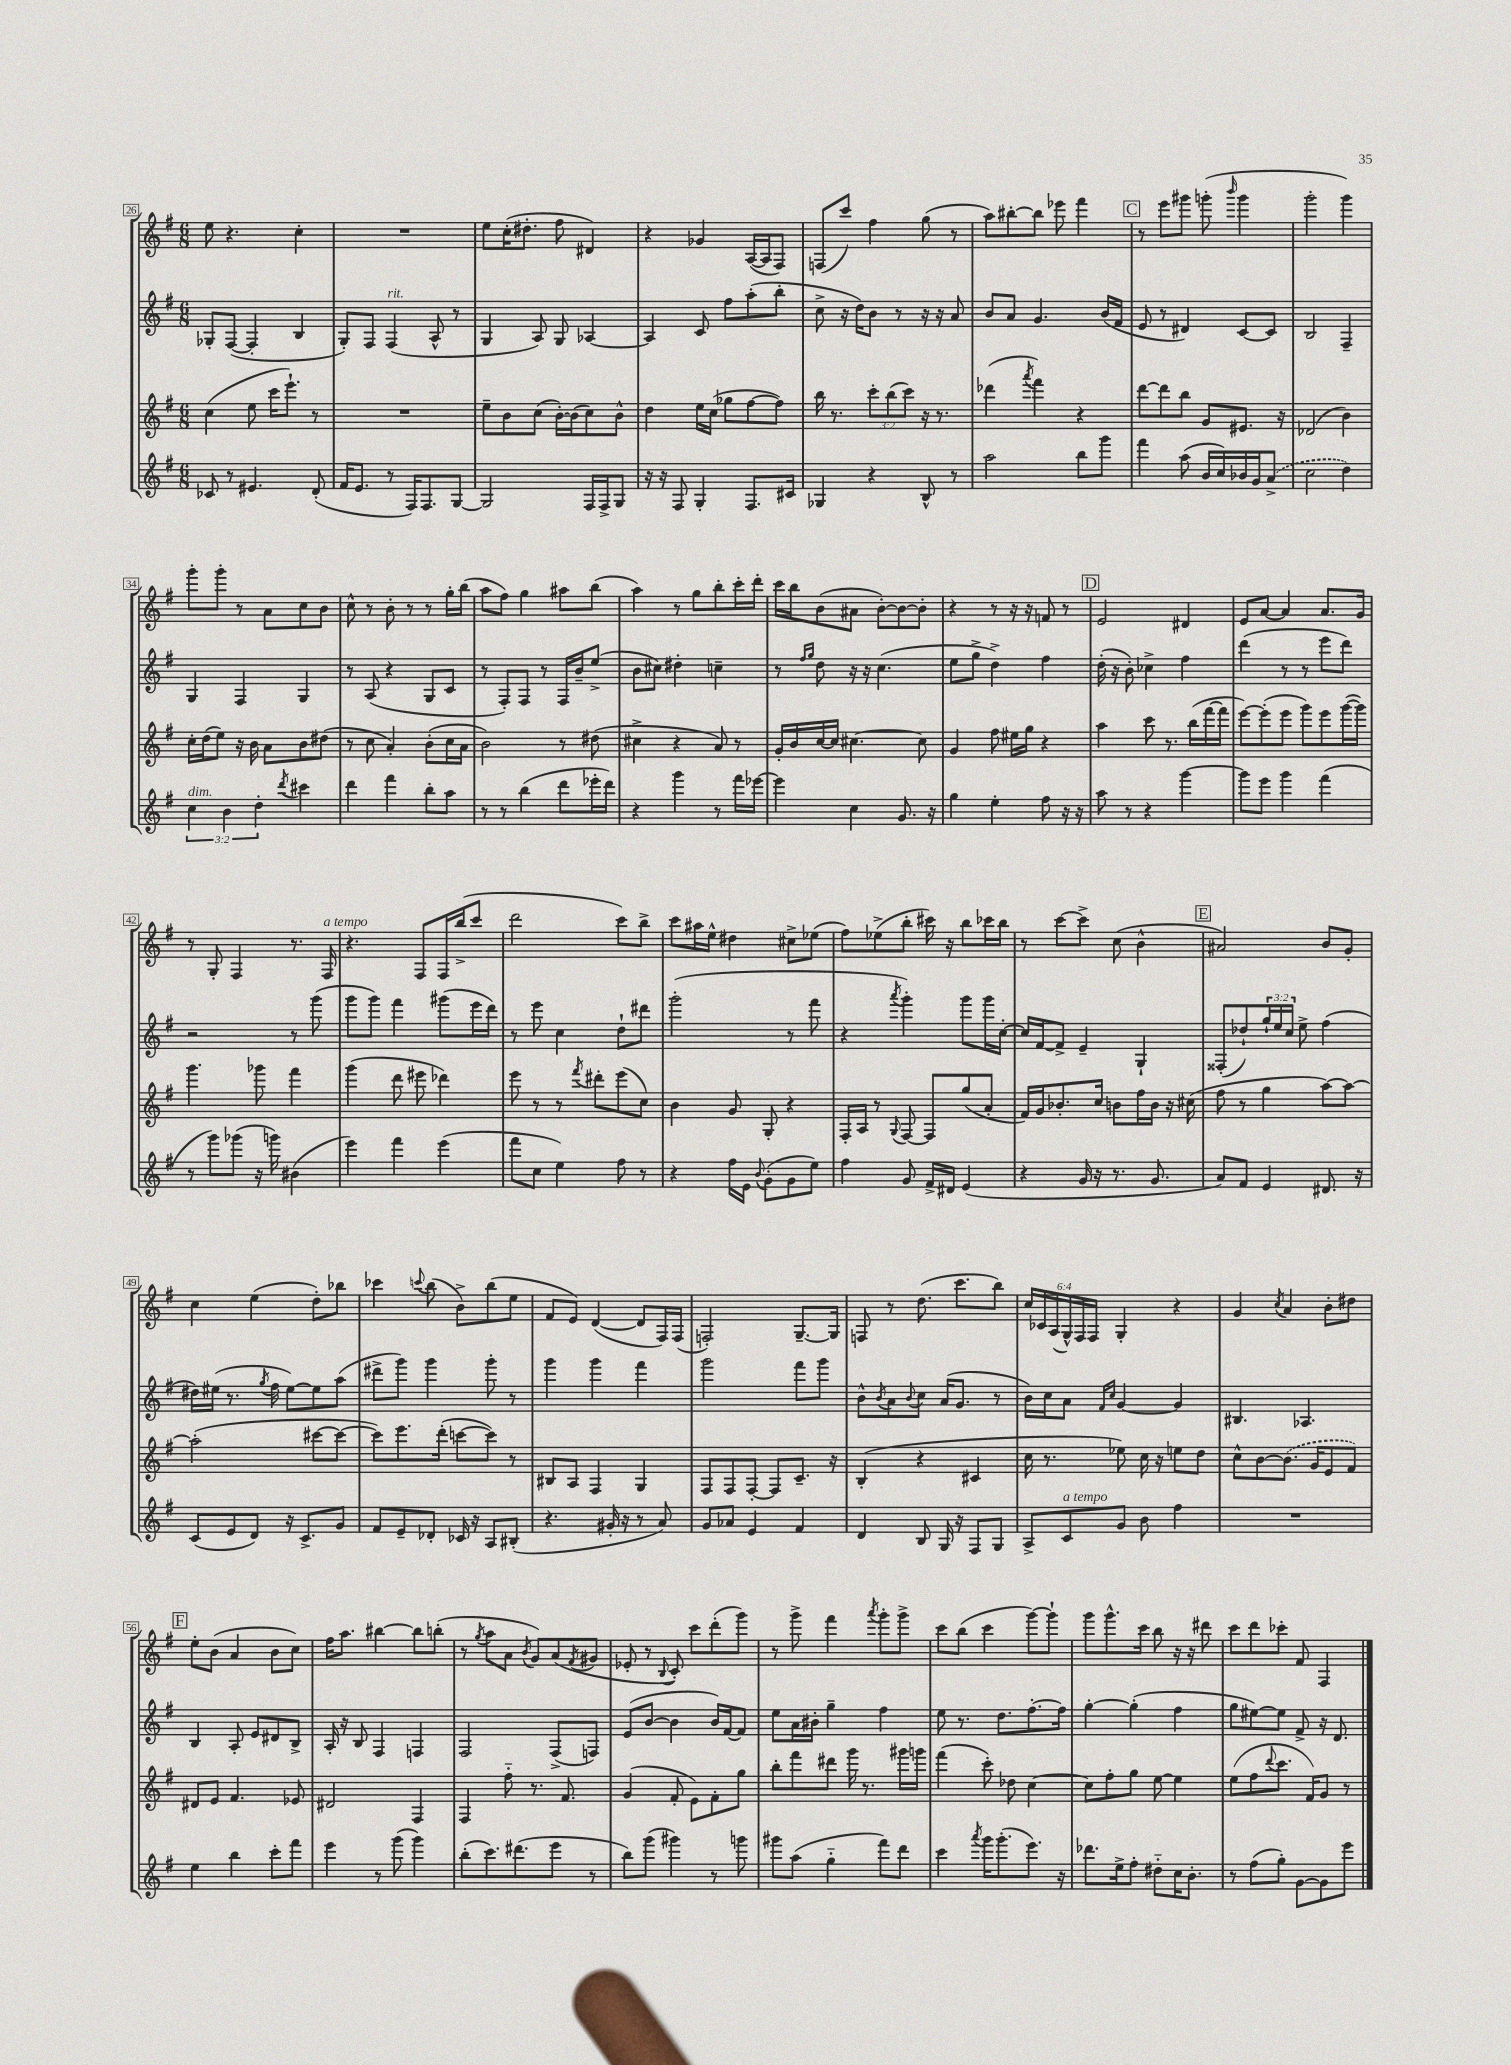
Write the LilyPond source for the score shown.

<<
\new StaffGroup <<
\new Staff = "s0" {
    \clef treble \key g \major \numericTimeSignature \time 6/8 \override Staff.TupletNumber.text = #tuplet-number::calc-fraction-text
    e''8 r4. c''4-. |
    R2. |
    e''8 c''16-.( dis''8.-. fis''8 dis'4) |
    r4 ges'4 a16~( a16 fis8) |
    f8( c'''8) fis''4 g''8( r8 |
    a''8) bis''8~-. bis''8 ees'''8 fis'''4 |
    \mark \markup { \box "C" } r8 e'''8 gis'''8 g'''8-.( \grace { b'''16 } g'''4 |
    g'''2-. g'''4) |
    g'''8-. g'''8-. r8 a'8 c''8 b'8 |
    c''8-^ r8 b'8-. r8 r8 g''16-. b''16( |
    a''8 fis''8) g''4 ais''8 b''8( |
    a''4) r8 g''8 b''8-. c'''16-. d'''16-. |
    c'''16 b''16 b'8( ais'8 b'8~-.) b'8~ b'8-. |
    r4 r8 r16 r16 f'8 r8 |
    \mark \markup { \box "D" } e'2 dis'4 |
    e'8 a'8~ a'4 a'8. g'16 |
    r8 g8-. fis4 r8. fis16^\markup { \italic "a tempo" } |
    r4. fis8 fis16 b''16->( c'''8 |
    d'''2 c'''8) b''8-> |
    c'''8 ais''16 e''16-^ dis''4 cis''8-> ees''8( |
    fis''8) ees''8->( b''8-. cis'''16) r16 b''8 ces'''16 b''16 |
    r8 c'''8~ c'''8-> c''8( b'4-^ |
    \mark \markup { \box "E" } ais'2) b'8 g'8-. |
    c''4 e''4( d''8-.) bes''8 |
    ces'''4 \appoggiatura { c'''8 } b''8( b'8->) b''8( e''8 |
    fis'8 e'8) d'4~( d'8 fis16) fis16( |
    f2-.) g8.~-- g16 |
    f8 r8 d''8.( c'''8. b''8) |
    \tuplet 6/4 { c''16 ces'16 a16( g16-^) fis16 fis16 } g4-. r4 |
    g'4 \acciaccatura { c''8 } a'4 b'8-. dis''8 |
    \mark \markup { \box "F" } e''8-. b'8( a'4 b'8 c''8) |
    fis''16 a''8. bis''4~ bis''8 b''8-.( |
    r8 \acciaccatura { g''8 } a''8 a'8 \acciaccatura { b'8 } g'8) a'8( \acciaccatura { fis'8 } gis'8 |
    ees'8-. r8 \appoggiatura { b8 } c'8-.) c'''8 d'''8-.( g'''8) |
    r8 g'''8-> fis'''4 \acciaccatura { a'''8 } g'''8-. g'''8-> |
    c'''8 b''8( c'''4 g'''8~) g'''8-! |
    g'''8 g'''8.-^ c'''16 b''8 r16 r16 dis'''8 |
    c'''8 d'''8 ces'''8-. fis'8 fis4 \bar "|." |
}
\new Staff = "s1" {
    \clef treble \key g \major \numericTimeSignature \time 6/8 \override Staff.TupletNumber.text = #tuplet-number::calc-fraction-text
    ges8-. fis8~( fis4-. b4 |
    g8-.) fis8 fis4^\markup { \italic "rit." }( a8-^ r8 |
    g4 a8) g8 aes4~ |
    aes4 c'8 fis''8 a''8-.( b''8-. |
    c''8-> r16 d''16) b'8 r8 r16 r16 a'8 |
    b'8 a'8 g'4. b'16( fis'16 |
    \mark \markup { \box "C" } e'8 r8 dis'4) c'8~ c'8 |
    b2 fis4-- |
    g4 fis4 g4 |
    r8 a8( r4 g8 c'8 |
    r8 fis8-.) fis8 r8 fis16 b'16-- e''8->( |
    b'8 cis''8) dis''4-. c''4-- |
    r8 \grace { fis''16 g''16 } d''8 r16 r16 c''4.( |
    e''8 g''8-> d''4->) fis''4 |
    \mark \markup { \box "D" } d''16-.( r16 b'8-.) ces''4-> fis''4 |
    d'''4( r8 r8 e'''8 d'''8) |
    r2 r8 g'''8( |
    g'''8 g'''8) fis'''4 gis'''8( e'''16 d'''16) |
    r8 e'''8 c''4 d''8-! dis'''8 |
    g'''2-.( r8 fis'''8 |
    r4 \acciaccatura { a'''8 } g'''4-.) g'''8 g'''16 c''16~-. |
    c''16 fis'16~ fis'8-> e'4-- g4-! |
    \mark \markup { \box "E" } fisis8-.( des''8-!) \tuplet 3/2 { g''16-! e''16 c''16 } e''8-> fis''4( |
    dis''16) eis''16( r8. \acciaccatura { g''8 } fis''16 eis''8~) eis''8 a''8( |
    dis'''8-> g'''8) g'''4 g'''8-. r8 |
    g'''4 g'''4 fis'''4 |
    g'''2 fis'''8 g'''8 |
    b'8-^ \acciaccatura { b'8 } a'8 \appoggiatura { b'8 } c''8 a'16( g'8. r8 |
    b'16) c''16 a'8 \grace { fis'16 c''16 } g'4~ g'4 |
    bis4. aes4. |
    \mark \markup { \box "F" } b4 a8-. e'8 dis'8 b8-> |
    a16-. r16 b8 fis4 f4 |
    fis2 fis8->( f8) |
    e'8( b'8~ b'4 b'16) fis'16~ fis'8 |
    e''8 a'16 bis'16-. g''4-- fis''4 |
    e''8 r8. d''8. fis''8.~-. fis''16 |
    g''4~-. g''4-.( fis''4 |
    g''8 eis''8~) eis''8 fis'8-> r16 d'8. \bar "|." |
}
\new Staff = "s2" {
    \clef treble \key g \major \numericTimeSignature \time 6/8 \override Staff.TupletNumber.text = #tuplet-number::calc-fraction-text
    c''4( e''8 c'''16 e'''8.-!) r8 |
    R2. |
    e''8-- b'8 c''8( b'16~-.) b'16( c''8) b'8-^ |
    d''4 e''16 c''16( ges''8 fis''8~ fis''8) |
    b''16 r8. \tuplet 3/2 { c'''8-. b''8( c'''8) } r16 r8. |
    des'''4( \acciaccatura { a'''8 } fis'''4) r4 |
    \mark \markup { \box "C" } d'''8~ d'''8 b''8 g'8 eis'8. r16 |
    des'2( b'4) |
    c''16-. d''16( e''8) r16 b'16 a'8 b'8 dis''8( |
    r8 c''8 a'4-.) b'8-.( c''16 a'16 |
    b'2) r8 dis''8( |
    cis''4-> r4 a'8) r8 |
    g'16-. b'16 c''16~ c''16 cis''4.~ cis''8 |
    g'4 fis''8 eis''16 g''16 r4 |
    \mark \markup { \box "D" } a''4 c'''8 r8. b''16( fis'''16~ fis'''16 |
    e'''8~) e'''8-.( e'''8 g'''8) e'''8 g'''16~( g'''16) |
    g'''4. ges'''8 fis'''4 |
    g'''4( d'''8 eis'''8 des'''4) |
    e'''8 r8 r8 \acciaccatura { fis'''8 } dis'''8-. e'''8( c''8) |
    b'4 g'8 g8-. r4 |
    fis16-. a16 r8 \appoggiatura { g8 } fis8~ fis8 g''8( a'8-. |
    fis'16) g'16 bes'8.-. c''16 b'8 fis''16 b'16 r16 cis''16( |
    \mark \markup { \box "E" } fis''8 r8 g''4 a''8~) a''8~ |
    a''2-.( cis'''8~ cis'''8~ |
    cis'''8) e'''8. d'''16-.( c'''8~ c'''8) r8 |
    bis8 a8 fis4 g4 |
    fis8 fis8 fis8~-. fis8 c'8.-- r16 |
    b4-.( r4 cis'4 |
    c''16 r8. ees''8) c''16 r16 e''8 d''8 |
    c''8-^ b'8~ \once \slurDashed b'8.( g'16 e'8 fis'8) |
    \mark \markup { \box "F" } dis'8 e'8 fis'4. ees'8 |
    dis'2 fis4 |
    fis4 fis''8-_ r8. fis'8. |
    g'4( fis'8-. e'8) fis'8-. g''8 |
    b''8-. fis'''8 dis'''8 g'''16 r8. gis'''16 g'''16 |
    fis'''4( c'''8-.) des''8 c''4~ |
    c''8 fis''8-. g''8 e''8~ e''4 |
    e''8( fis''8 \appoggiatura { d'''8 } c'''8. fis'16) g'8 r8 \bar "|." |
}
\new Staff = "s3" {
    \clef treble \key g \major \numericTimeSignature \time 6/8 \override Staff.TupletNumber.text = #tuplet-number::calc-fraction-text
    ces'8 r8 eis'4. d'8-.( |
    fis'16 e'8. r8 fis16) fis8. g8~ |
    g2 fis16 fis16-> g8 |
    r16 r16 fis8 g4-. fis8. cis'16 |
    ges4 r4 b8-^ r8 |
    a''2 b''8 g'''8 |
    \mark \markup { \box "C" } fis'''4 a''8( b'16 c''16) bes'16 g'16 \once \slurDashed a'8->( |
    c''2 d''4) |
    \tuplet 3/2 { c''4^\markup { \italic "dim." } b'4 d''4-. } \acciaccatura { d'''8 } cis'''4 |
    d'''4 fis'''4 b''8-. a''8 |
    r8 r8 b''4( d'''8 ees'''16-. d'''16) |
    r4 g'''4 r8 fis'''16 ees'''16~ |
    ees'''4 c''4 g'8. r16 |
    g''4 e''4-. fis''8 r16 r16 |
    \mark \markup { \box "D" } a''8 r8 r4 g'''4~ |
    g'''8 e'''8 g'''4 fis'''4( |
    r8 g'''8) ges'''8( r16 g'''16) bis'4( |
    e'''4) fis'''4 e'''4( |
    fis'''8 c''8 e''4) fis''8 r8 |
    r4 fis''16 e'16 \appoggiatura { b'8 } g'8-.( g'8 e''8) |
    fis''4 g'8 fis'16-> dis'16 e'4( |
    r4 g'16 r16 r8. g'8. |
    \mark \markup { \box "E" } a'8) fis'8 e'4 dis'8. r16 |
    c'8( e'8 d'8) r16 c'8.-> g'8 |
    fis'8 e'8-- des'8-. ces'16 r16 a8 bis8-.( |
    r4. gis'16-. r16 r8 a'8) |
    g'8 aes'8 e'4 fis'4 |
    d'4 b8 g16 r16 fis8 g8 |
    a8-> c'8^\markup { \italic "a tempo" } g'8 b'8 fis''4 |
    R2. |
    \mark \markup { \box "F" } e''4 b''4 c'''8-. fis'''8 |
    e'''4 r8 g'''8( g'''4) |
    b''8-.( c'''8.) dis'''8.( e'''8 r8 |
    b''8) g'''8( gis'''4) r8 g'''8 |
    gis'''8 a''8( g''4-_ fis'''8) d'''8 |
    c'''4 \acciaccatura { a'''8 } g'''16 g'''8.-.( e'''8.) r16 |
    des'''8. e''16-> fis''8-. dis''8-_ c''16 b'8.-. |
    r8 fis''8( g''8-.) g'8~ g'8 e'''8 \bar "|." |
}
>>
>>
\layout { \context { \Score currentBarNumber = #26 \override BarNumber.stencil = #(make-stencil-boxer 0.1 0.3 ly:text-interface::print) } }
